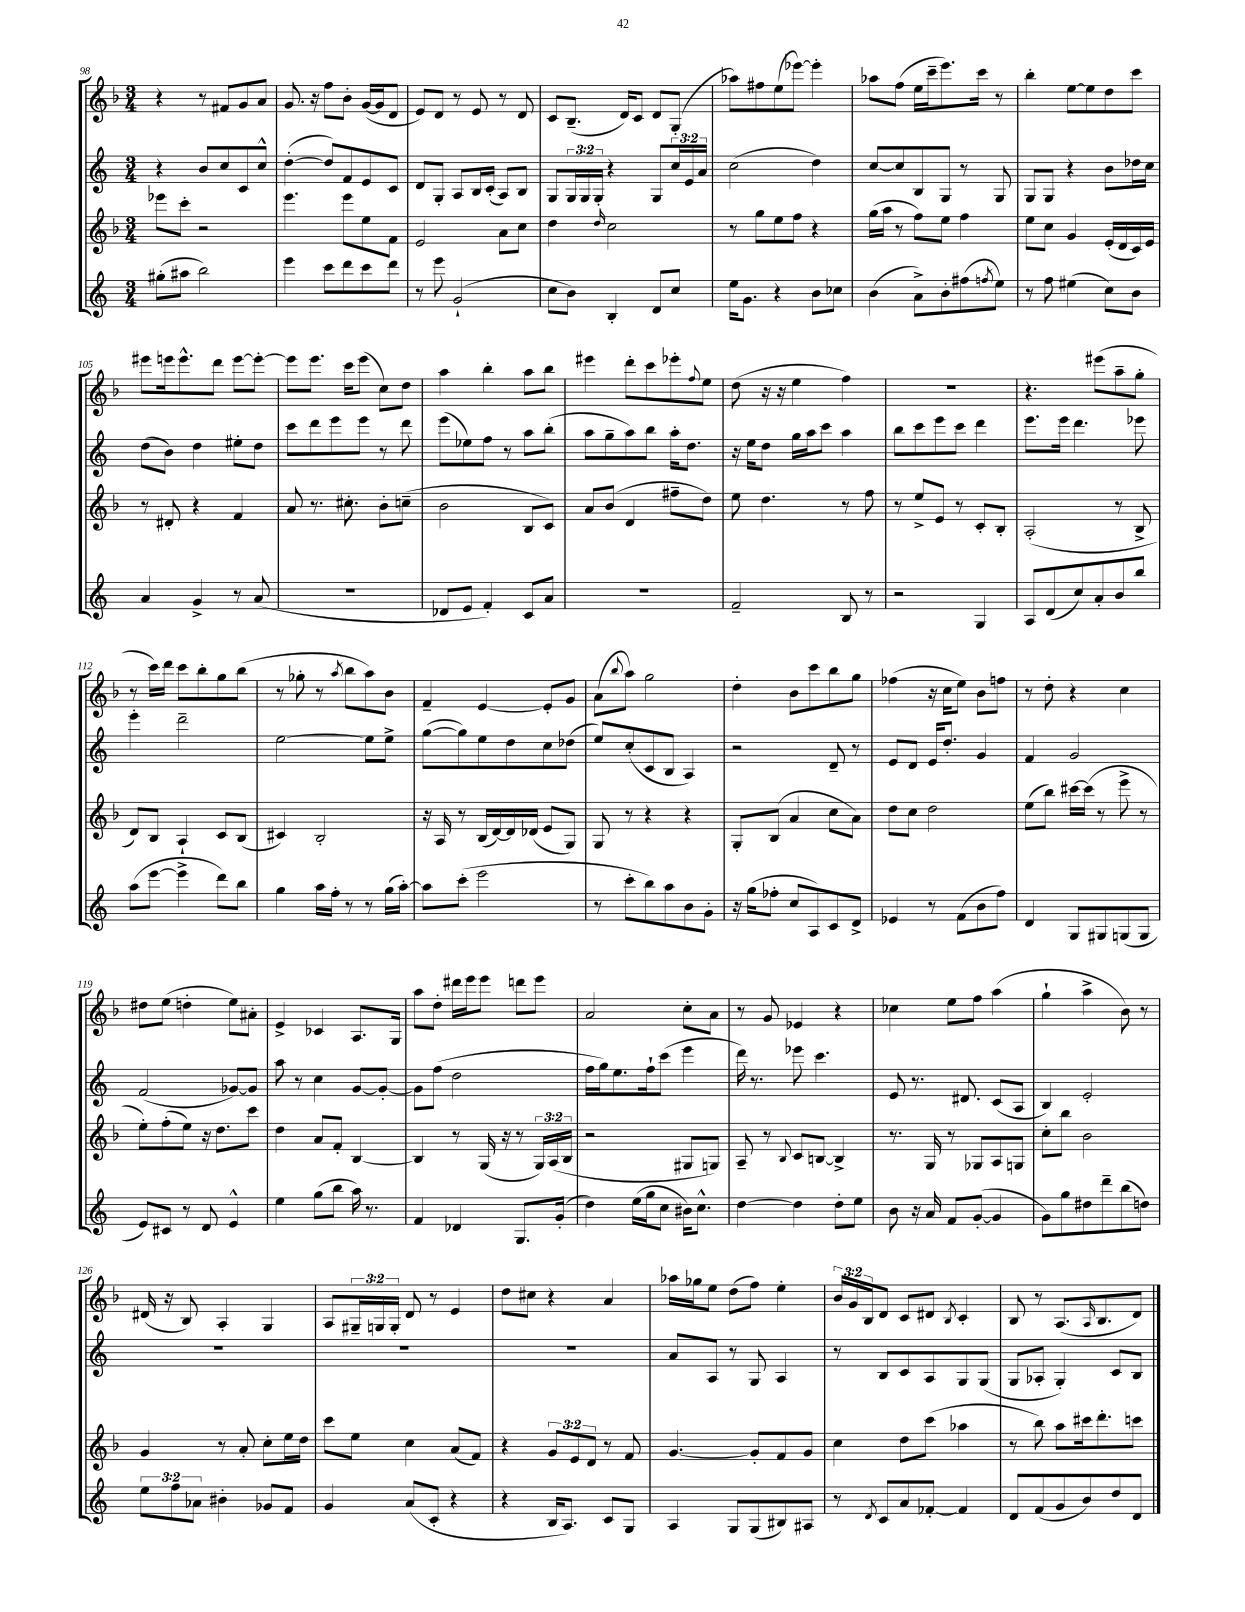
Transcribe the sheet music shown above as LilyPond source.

<<
\new StaffGroup <<
\new Staff = "s0" {
    \clef treble \key f \major \numericTimeSignature \time 3/4 \override Staff.TupletNumber.text = #tuplet-number::calc-fraction-text
    r4 r8 fis'8 g'8 a'8 |
    g'8. r16 f''8 bes'8-. g'16~( g'16 d'8 |
    e'8) d'8 r8 e'8 r8 d'8 |
    c'8 bes8.--( d'16) c'8 d'8 g8-.( |
    aes''8) fis''8 e''8( ees'''8~) ees'''4-. |
    aes''8 f''8( e''16 c'''16-- e'''8.) c'''16 r8 |
    bes''4-. e''8~ e''8 d''8 c'''8 |
    eis'''8 e'''16 e'''8.-^ d'''8 e'''8~ e'''8~-. |
    e'''8 e'''8. c'''16 e'''8( c''8) d''8 |
    a''4 bes''4-. a''8 bes''8 |
    eis'''4 d'''8-. c'''8 ees'''8-. \appoggiatura { f''8 } e''8 |
    d''8( r16 r16 e''4 f''4) |
    R2. |
    r4. eis'''8( a''8-- g''8-. |
    r8 c'''16) d'''16 c'''8 bes''8-. g''8 bes''8( |
    r8 ges''8-. r8 \acciaccatura { a''8 } bes''8 a''8) bes'8 |
    f'4-- e'4~ e'8-. g'8 |
    a'8( \appoggiatura { bes''8 } a''8) g''2 |
    d''4-. bes'8 c'''8 bes''8 g''8 |
    fes''4( r16 c''16 e''8) bes'8 f''8 |
    r8 d''8-. r4 c''4 |
    dis''8 e''8( d''4-. e''8) ais'8-. |
    e'4-> ces'4 a8. g16 |
    a''8 d''8-. dis'''16 e'''16 e'''8 d'''8 e'''8 |
    a'2 c''8-. a'8 |
    r8 g'8 ees'4 r4 |
    ces''4 e''8 f''8 a''4( |
    g''4-! a''4-> bes'8) r8 |
    dis'16( r16 bes8) a4-. g4 |
    a8 \tuplet 3/2 { gis16-- g16 g16-. } d'8 r8 e'4 |
    d''8 cis''8 r4 a'4 |
    aes''16 ges''16 e''8 d''8( f''8) e''4-. |
    \tuplet 3/2 { bes'16 g'16 bes16 } d'8 c'8 dis'8 \acciaccatura { bes8 } c'4-. |
    bes8 r8 a8.( \grace { a16 } bes8. d'8) \bar "|." |
}
\new Staff = "s1" {
    \clef treble \key c \major \numericTimeSignature \time 3/4 \override Staff.TupletNumber.text = #tuplet-number::calc-fraction-text
    r4 b'8 c''8 c'8 c''8-^ |
    d''4~-.( d''8) f'8 e'8 c'8 |
    d'8 g8-. a8 b16 c'16-.( a8) b8 |
    g8 \tuplet 3/2 { g16 g16 g16-. } r4 g8 \tuplet 3/2 { c''16 e'16 a'16 } |
    c''2( d''4) |
    c''8~ c''8 b8 g8 r8 g8 |
    g8 g8 r4 b'8 des''16 c''16 |
    d''8( b'8) d''4 eis''8-. d''8 |
    c'''8 d'''8 e'''8 e'''8 r8 d'''8 |
    e'''8( ees''8) f''8 r8 a''8 b''8-.( |
    a''8 g''8-- a''8) b''8 a''16-. d''8. |
    r16 e''16 d''8 g''16 a''16 c'''8 a''4 |
    b''8 c'''8 e'''8 c'''8 d'''4 |
    e'''8. e'''16 d'''4. ees'''8 |
    e'''4-. d'''2-- |
    e''2~ e''8 e''8-> |
    g''8~( g''8) e''8 d''8 c''8 des''8( |
    e''8) c''8-.( c'8 b8 a4) |
    r2 d'8-- r8 |
    e'8 d'8 e'16 d''8.-. g'4 |
    f'4 g'2 |
    f'2( ges'8~) ges'8 |
    a''8 r8 c''4 g'8~ g'8~-. |
    g'8 f''8( d''2 |
    f''16 g''16) e''8. f''16-! c'''8( e'''4 |
    d'''16) r8. ees'''8 c'''4. |
    e'8 r8. dis'8. c'8( a8 |
    b4) e'2-. |
    R2. |
    R2. |
    R2. |
    a'8 a8 r8 g8 a4 |
    r8 b8 c'8 a8 g8 g8( |
    g8 aes8-. g4-.) c'8 b8 \bar "|." |
}
\new Staff = "s2" {
    \clef treble \key f \major \numericTimeSignature \time 3/4 \override Staff.TupletNumber.text = #tuplet-number::calc-fraction-text
    ees'''8 c'''8-. r2 |
    e'''4. e'''8 e''8 f'8 |
    e'2 a'8 c''8 |
    d''4 \grace { d''16 } c''2 |
    r8 g''8 e''8 f''8 r4 |
    g''16( a''16 r8 f''8) e''8 f''4 |
    e''8 c''8 g'4 e'16-.( d'16 c'16) e'16 |
    r8 dis'8-. r4 f'4 |
    a'8 r8. cis''8.-. bes'8-. c''8--( |
    bes'2 bes8 c'8) |
    a'8 bes'8( d'4 fis''8-- d''8) |
    e''8 d''4. r8 f''8 |
    r8 e''8-> e'8 r8 c'8-. bes8-. |
    a2-.( r8 bes8-> |
    d'8) bes8 a4-! c'8 bes8( |
    cis'4) bes2-. |
    r16 a16 r8 bes16( d'16~) d'16 des'16( e'8 g8) |
    g8 r8 r4 r4 |
    g8-. bes8( a'4 c''8 a'8) |
    d''8 c''8 d''2 |
    e''8( bes''8) cis'''16~ cis'''16( r8 e'''8-> r8 |
    e''8-.) f''8-.( e''8) r16 d''8. c'''8 |
    d''4 a'8 f'8-. bes4~ |
    bes4 r8 g16( r16 r8 \tuplet 3/2 { g16) a16( bes16 } |
    r2 gis8 g8) |
    a8-- r8 \appoggiatura { bes8 } c'8 b8~ b4-> |
    r8. g16 r8 ges8 a8 g8 |
    c''8-. bes''8 bes'2 |
    g'4 r8 a'8-. c''8-. e''16 d''16 |
    c'''8 e''8 c''4 a'8( f'8) |
    r4 \tuplet 3/2 { g'8 e'8 d'8 } r8 f'8 |
    g'4.~ g'8-. f'8 g'8 |
    c''4 d''8 c'''8( aes''4 |
    r8 bes''8) a''8 cis'''16 d'''8.-. c'''8 \bar "|." |
}
\new Staff = "s3" {
    \clef treble \key c \major \numericTimeSignature \time 3/4 \override Staff.TupletNumber.text = #tuplet-number::calc-fraction-text
    gis''8-.( ais''8 b''2) |
    e'''4 c'''8 d'''8 c'''8 d'''8 |
    r8 e'''8 g'2-!( |
    c''8 b'8) b4-. d'8 c''8 |
    e''16 g'8. r4 b'8 ces''8 |
    b'4( a'8->) b'8-. fis''8( \acciaccatura { f''8 } e''8) |
    r8 f''8 eis''4( c''8) b'8 |
    a'4 g'4-> r8 a'8( |
    R2. |
    des'8 e'8 f'4-.) c'8 a'8 |
    R2. |
    f'2-- b8 r8 |
    r2 g4 |
    a8 d'8( c''8) a'8-. b'8 b''8 |
    a''8( e'''8~ e'''4-> d'''8) b''8 |
    g''4 a''16 f''16-. r8 r8 g''16( a''16~-.) |
    a''8 c'''8-.( e'''2 |
    r8 c'''8-. b''8) a''8 b'8 g'8-. |
    r16 g''16( fes''8-. c''8 a8) c'8 d'8-> |
    ees'4 r8 f'8( b'8 f''8) |
    d'4 g8 gis8 g8( g8 |
    e'8) cis'8 r8 d'8 e'4-^ |
    e''4 g''8( b''8 a''16) r8. |
    f'4 des'4 g8. g'16-.( |
    d''4) e''16( g''16 c''8 bis'16) c''8.-^ |
    d''4~ d''4 d''8-. e''8 |
    b'8 r16 a'16 f'8 g'8~-.( g'4 |
    g'8) g''8 dis''8 d'''8-- b''8( d''8) |
    \tuplet 3/2 { e''8 f''8 aes'8 } bis'4-. ges'8 f'8 |
    g'4 a'8( c'8-. r4 |
    r4 b16 a8.) c'8 g8 |
    a4 g8 g8( bis8) ais8 |
    r8 \acciaccatura { d'8 } c'8 a'8 fes'8~-. fes'4 |
    d'8 f'8( g'8 b'8) d''8 d'8 \bar "|." |
}
>>
>>
\layout { \context { \Score currentBarNumber = #98 } }
